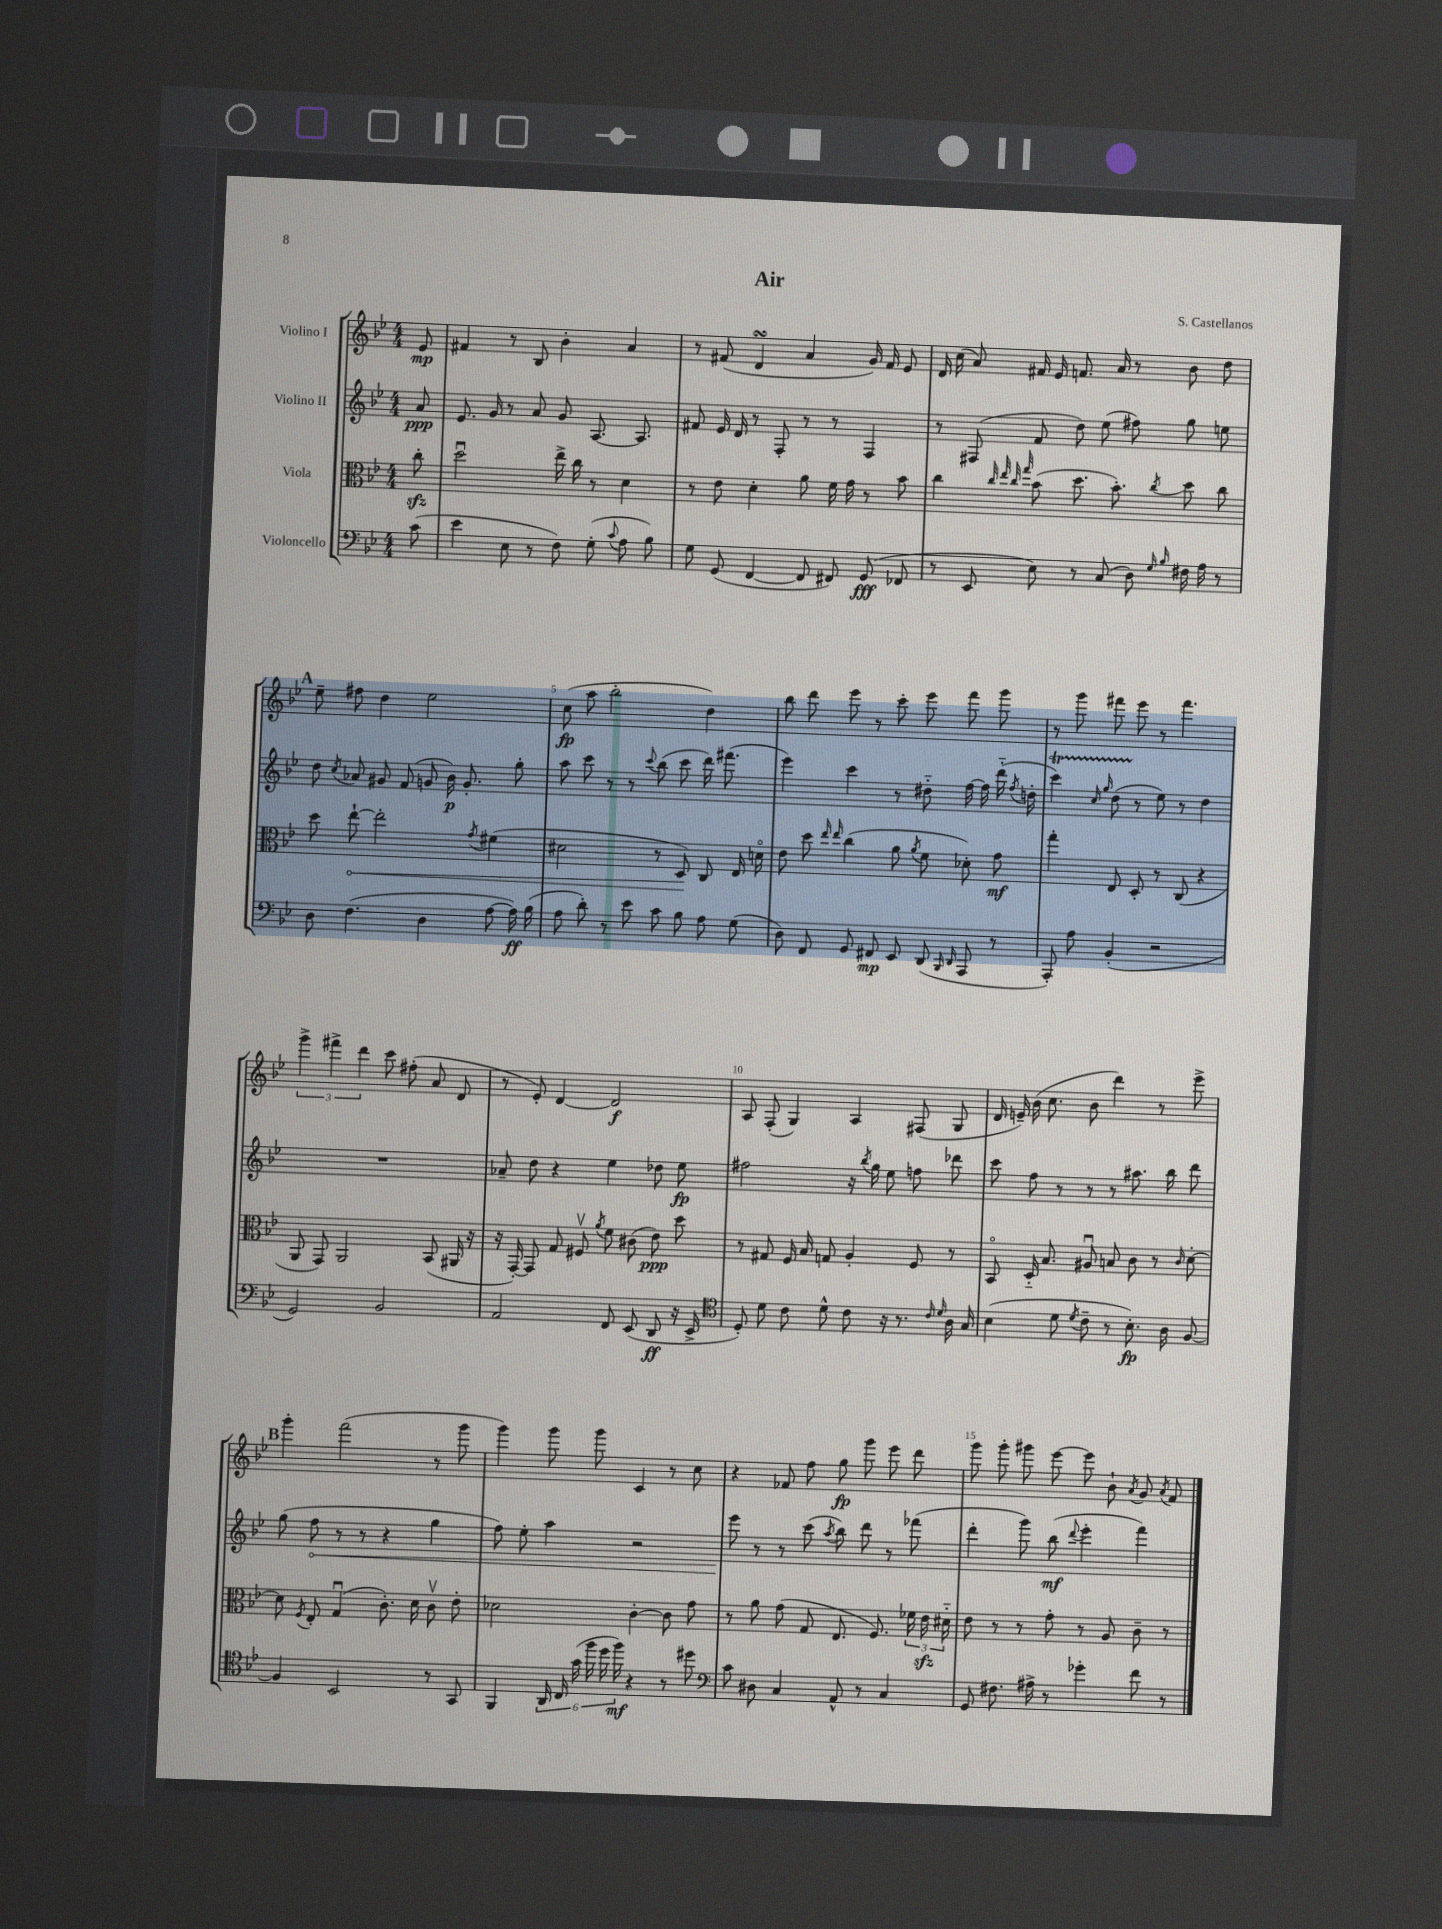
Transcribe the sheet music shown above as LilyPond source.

\header { title = "Air" composer = "S. Castellanos" }
<<
\new StaffGroup <<
\new Staff = "s0" \with { instrumentName = "Violino I" } {
    \clef treble \key bes \major \numericTimeSignature \time 4/4 \partial 8
    \autoBeamOff ees'8\mp |
    fis'4 r8 bes8 bes'4-. a'4 |
    r8 fis'8( d'4\turn a'4 g'16) fis'16 ees'8 |
    d'16 c''16( a'8) fis'16 ees'16 f'8. a'16 r8 bes'8 d''8 |
    \mark \markup { \bold "A" } ees''8-- fis''8 d''4 ees''2 |
    c''8\fp( a''8 bes''2-. d''4) |
    bes''8 d'''8 ees'''8 r8 c'''8-. ees'''8 f'''8 g'''8 |
    r8 g'''8 fis'''8 ees'''8 r8 fis'''4. |
    \tuplet 3/2 { g'''4-> fis'''4-> d'''4 } c'''8 fis''8-.( a'8 d'8 |
    r8 ees'8-.) d'4~ d'2\f |
    a8 f8-.( g4) a4 fis8( g8 |
    d'16 e'16--) bes'16( c''8. bes'8 d'''4) r8 ees'''8-> |
    \mark \markup { \bold "B" } g'''4-. f'''2( r8 g'''8 |
    g'''4) g'''8 g'''8 c'4 r8 c''8 |
    r4 fes'8 f''8 g''8\fp g'''8 ees'''8 d'''8 |
    g'''8 g'''8-. gis'''8 ees'''8~ ees'''8 bes'8-! \acciaccatura { a'8 } g'8 \acciaccatura { a'8 } f'8 \bar "|." |
}
\new Staff = "s1" \with { instrumentName = "Violino II" } {
    \clef treble \key bes \major \numericTimeSignature \time 4/4 \partial 8
    \autoBeamOff a'8\ppp |
    ees'8. g'16 r8 a'8 g'8 a8.~ a8. |
    fis'8 ees'16 d'16 r8 f8-. r8 r8 f4 |
    r8 fis8( f'8 d''8) ees''8( fis''8) g''8 e''8 |
    \mark \markup { \bold "A" } d''8 \acciaccatura { c''8 } aes'8 gis'8 f'8( g'8 bes'16\p) g'8.-. g''8-. |
    a''8 c'''8 r8 r8 \appoggiatura { c'''8 } bes''8( c'''8 d'''16) fis'''8.( |
    ees'''4) c'''4 r8 dis''8-_ f''16~ f''16 d'''16-_( \acciaccatura { f''8 } d''16-. |
    c'''4\startTrillSpan) \grace { c''16 g''16 } d''8( r8\stopTrillSpan ees''8) r8 d''4 |
    R1 |
    aes'8-- d''8 r4 ees''4 des''8 ees''8\fp |
    fis''2 r16 \acciaccatura { bes''8 } g''16 ees''8 f''8 des'''8 |
    c'''8 f''8 r8 r8 r8 ais''8. bes''16 d'''8 |
    \mark \markup { \bold "B" } g''8( \once \override Hairpin.circled-tip = ##t f''8\< r8 r8 r4 g''4 |
    f''8) ees''8-. a''4 r2 |
    ees'''8\! r8 r8 c'''8( \acciaccatura { a''8 } bes''8) d'''8 r8 fes'''8( |
    d'''4-. g'''8) bes''8\mf( \appoggiatura { d'''8 } ees'''4-. f'''4) \bar "|." |
}
\new Staff = "s2" \with { instrumentName = "Viola" } {
    \clef alto \key bes \major \numericTimeSignature \time 4/4 \partial 8
    \autoBeamOff c''8-.\sfz |
    d''2\downbow ees''16-> c''16 r8 d'4 |
    r8 ees'8 d'4-. a'8 f'16 g'16 r8 bes'8 |
    c''4 \grace { c''32 ees''32 c''32 g''32 } bes'8( d''8. bes'8.-.) \acciaccatura { c''8 } d''8 c''8 |
    \mark \markup { \bold "A" } d''8 \once \override Hairpin.circled-tip = ##t ees''8~-!\< ees''2-. \acciaccatura { g'8 } fis'4( |
    dis'2 r8 d8\!) c8 ees16 d'16\flageolet |
    ees'8 d''8 \grace { ees''16 ees''16 } c''4( a'8 \acciaccatura { a'8 } f'8 des'8-.) g'8\mf |
    g''4-. ees8 d8-. r8 c8( r4 |
    a,8 g,8) a,2 bes,8( ais,16 r16 |
    r16 g,16~-.) g,8 g8 fis8\upbow \acciaccatura { a'8 } f'8 cis'8( ees'8\ppp) d''8 |
    r8 gis8 f16 bes16 g8 a4-. f8 r8 |
    bes,8\flageolet d16-_ bes8. ais8\downbow b8 c'8 r8 \grace { c'16 } d'8~-. |
    \mark \markup { \bold "B" } d'8 \acciaccatura { f8 } ees8-. g4\downbow( c'8.-.) d'16 c'8\upbow ees'8-. |
    des'2 c'4~-. c'8 g'8 |
    r8 a'8 g'8( g8 ees8. f8.) \tuplet 3/2 { fes'16 ees'16\sfz dis'16-_ } |
    ees'8 r8 r8 g'8-. r8 a8 c'8-- r8 \bar "|." |
}
\new Staff = "s3" \with { instrumentName = "Violoncello" } {
    \clef bass \key bes \major \numericTimeSignature \time 4/4 \partial 8
    \autoBeamOff c'8( |
    ees'4 ees8 r8 f8) g8-.( \appoggiatura { c'8 } a8 bes8) |
    g8 g,8( f,4~ f,8 fis,8) g,8\fff( fes,8 |
    r8 ees,8 ees8) r8 c8( d8) \grace { g16 bes16 } fis16 a16 r8 |
    \mark \markup { \bold "A" } d8 f4.( d4 a8~ a16\ff) bes16( |
    a8 d'8-.) r8 ees'8 c'8 bes8 a8 g8( |
    d8) f,8 g,8 fis,8\mp ees,8 d,8( \grace { bes,,16 d,16 } a,,8 r8 |
    a,,8-.) a8 bes,4-.( r2 |
    g,2) bes,2 |
    a,2 f,8 ees,8( d,8\ff r16 ees,16-> |
    \clef tenor d8-.) d'8 c'8 d'8-^ c'8 r16 r8. \grace { c'16 d'16 } a16 g16 |
    bes4( d'8 \acciaccatura { d'8 } c'8-- r8 bes8.-.\fp) a16 f8~ |
    \mark \markup { \bold "B" } f4 bes,2 r8 g,8 |
    f,4 \tuplet 6/4 { a,16 c16 g'16( f''16 d''16 f''16\mf) } r4 r8 dis''8 |
    \clef bass c'8 dis8 c4 a,8-^ r8 c4 |
    g,8 fis8. ais16-> r8 ges'4-. f'8 r8 \bar "|." |
}
>>
>>
\layout { \context { \Score \override BarNumber.break-visibility = ##(#f #t #t) barNumberVisibility = #(every-nth-bar-number-visible 5) } }
